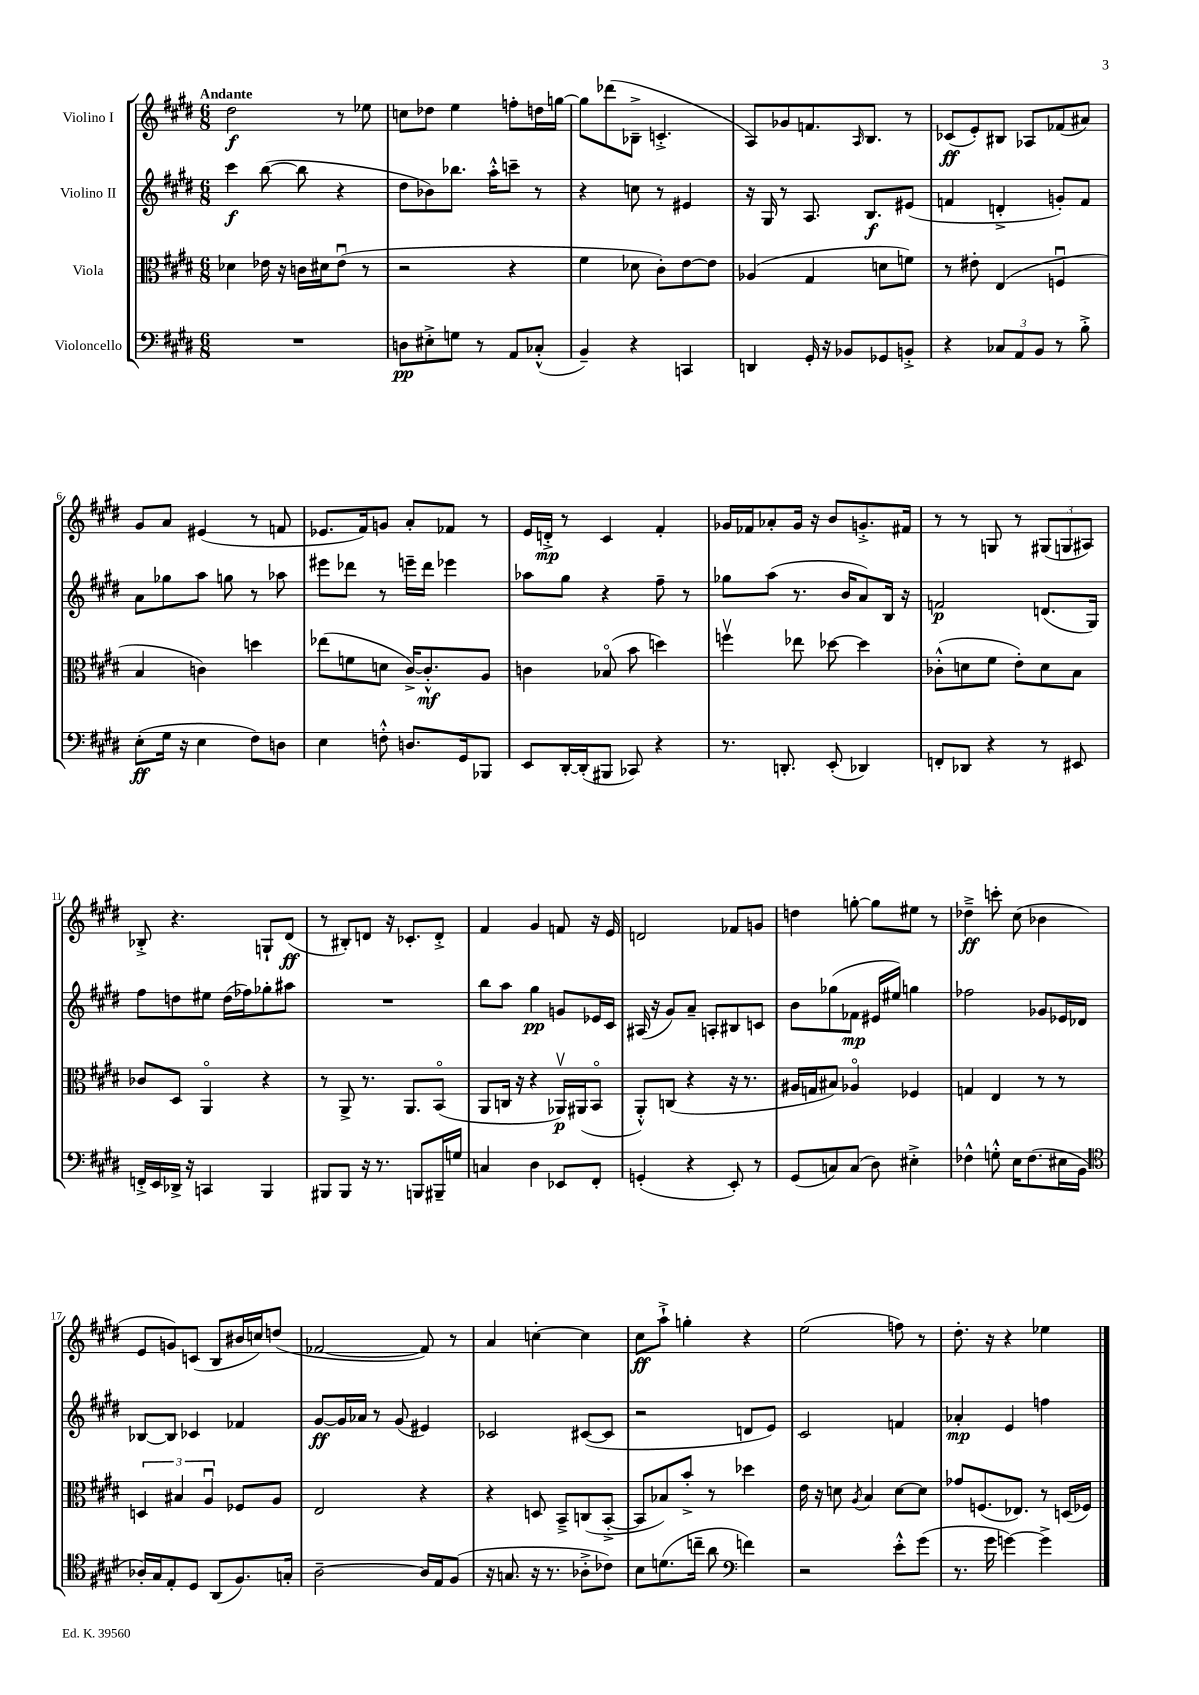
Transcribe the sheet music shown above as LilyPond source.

<<
\new StaffGroup <<
\new Staff = "s0" \with { instrumentName = "Violino I" } {
    \clef treble \key e \major \numericTimeSignature \time 6/8 \tempo "Andante"
    dis''2\f r8 ees''8 |
    c''8 des''8 e''4 f''8-. d''16 g''16~ |
    g''8 des'''8( bes8---> c'4.-.-> |
    a8) ges'8 f'8. \grace { a16 } b8. r8 |
    ces'8\ff( e'8-.) bis8 aes8 fes'8( ais'8) |
    gis'8 a'8 eis'4( r8 f'8 |
    ees'8. fis'16) g'8 a'8-. fes'8 r8 |
    e'16 d'16-.->\mp r8 cis'4 fis'4-. |
    ges'16 fes'16 aes'8-. ges'16 r16 b'8 g'8.-.-> fis'16 |
    r8 r8 g8 r8 \tuplet 3/2 { gis8( g8 ais8) } |
    bes8-.-> r4. g8-! dis'8\ff( |
    r8 bis8-.) d'8 r16 ces'8.-. d'8-.-> |
    fis'4 gis'4 f'8 r16 e'16 |
    d'2 fes'8 g'8 |
    d''4 g''8~-. g''8 eis''8 r8 |
    des''4--->\ff c'''8-. cis''8( bes'4 |
    e'8 g'8) c'8( b8 bis'16 c''16) d''8( |
    fes'2~ fes'8) r8 |
    a'4 c''4~-. c''4 |
    cis''8\ff a''8-!-> g''4-. r4 |
    e''2( f''8) r8 |
    dis''8.-. r16 r4 ees''4 \bar "|." |
}
\new Staff = "s1" \with { instrumentName = "Violino II" } {
    \clef treble \key e \major \numericTimeSignature \time 6/8
    cis'''4\f b''8~( b''8 r4 |
    dis''8 bes'8) bes''8. a''16-.-^ c'''8-- r8 |
    r4 c''8 r8 eis'4 |
    r16 gis16 r8 a8. b8.\f eis'8( |
    f'4 d'4-.-> g'8-.) f'8 |
    a'8 ges''8 a''8 g''8 r8 aes''8 |
    eis'''8 des'''8 r8 e'''16-- des'''16 ees'''4 |
    aes''8 gis''8 r4 fis''8-- r8 |
    ges''8 a''8( r8. b'16 a'8) b16 r16 |
    f'2\p d'8.( gis16) |
    fis''8 d''8 eis''8 d''16( fes''16) ges''8-. ais''8 |
    R2. |
    b''8 a''8 gis''4\pp g'8 ees'16 cis'16 |
    ais16( r16 gis'8) a'8-- a8-. bis8 c'8 |
    b'8 ges''8( fes'8\mp eis'16 eis''16) g''4 |
    fes''2 ges'8 ees'16 des'16 |
    bes8~ bes8 ces'4 fes'4 |
    gis'8~\ff gis'16 aes'16 r8 gis'8( eis'4) |
    ces'2 cis'8~( cis'8 |
    r2 d'8 e'8) |
    cis'2 f'4 |
    aes'4-.\mp e'4 f''4 \bar "|." |
}
\new Staff = "s2" \with { instrumentName = "Viola" } {
    \clef alto \key e \major \numericTimeSignature \time 6/8
    des'4 ees'16 r16 c'16 dis'16 ees'8\downbow( r8 |
    r2 r4 |
    fis'4 des'8 cis'8-.) e'8~ e'8 |
    aes4( gis4 d'8 f'8) |
    r8 eis'8-. e4( f4\downbow |
    b4 c'4) d''4 |
    ees''8( f'8 d'8 cis'16~->) cis'8.-.-^\mf a8 |
    c'4 bes8\flageolet( b'8 d''4) |
    f''4\upbow ees''8 des''8~ des''4 |
    ces'8-.-^( d'8 fis'8 e'8-.) d'8 b8 |
    ces'8 dis8 a,4\flageolet r4 |
    r8 a,8-> r8. a,8. b,8\flageolet( |
    a,8 c16 r16 r4 aes,16\upbow\p) ais,16( b,8\flageolet |
    a,8-.-^) c8( r4 r16 r8. |
    ais16 g16 bis8) aes4\flageolet fes4 |
    g4 e4 r8 r8 |
    \tuplet 3/2 { d4 bis4 a4\downbow } fes8 a8 |
    e2 r4 |
    r4 d8 b,8---> c8( b,8~-.-> |
    b,8 bes8) b'8-.-> r8 des''4 |
    e'16 r16 d'8 \acciaccatura { a8 } b4 d'8~ d'8 |
    ges'8 f8.( ees8.) r8 d16( fes16) \bar "|." |
}
\new Staff = "s3" \with { instrumentName = "Violoncello" } {
    \clef bass \key e \major \numericTimeSignature \time 6/8
    R2. |
    d8\pp eis8-.-> g8 r8 a,8 ces8-.-^( |
    b,4--) r4 c,4 |
    d,4 gis,16-. r16 bes,8 ges,8 b,8-.-> |
    r4 \tuplet 3/2 { ces8 a,8 b,8 } r8 b8-.-> |
    e8-.\ff( gis16 r16 e4 fis8) d8 |
    e4 f8-.-^ d8. gis,16 bes,,8 |
    e,8 dis,16~-. dis,16-.( bis,,8 ces,8) r4 |
    r8. d,8.-. e,8-.( des,4) |
    f,8-. des,8 r4 r8 eis,8 |
    f,16-.-> e,16 des,16-> r16 c,4 b,,4 |
    bis,,8 bis,,8 r16 r8. b,,8 bis,,16-- g16 |
    c4 dis4 ees,8 fis,8-. |
    g,4-.( r4 e,8-.) r8 |
    gis,8( c8) c8( dis8) eis4-.-> |
    fes4-^ g8-.-^ e16 fes8.( eis16 b,16 |
    \clef tenor aes16-.) gis16 e8-. dis8 a,8( fis8.) g16-. |
    a2~-- a16 e16 fis8( |
    r16 g8. r16 r8. aes8-.-> ces'8) |
    b8 d'8.( c''16-- a'8 \clef bass f'4) |
    r2 e'8-.-^ gis'8( |
    r8. gis'16 g'4~) g'4-> \bar "|." |
}
>>
>>
